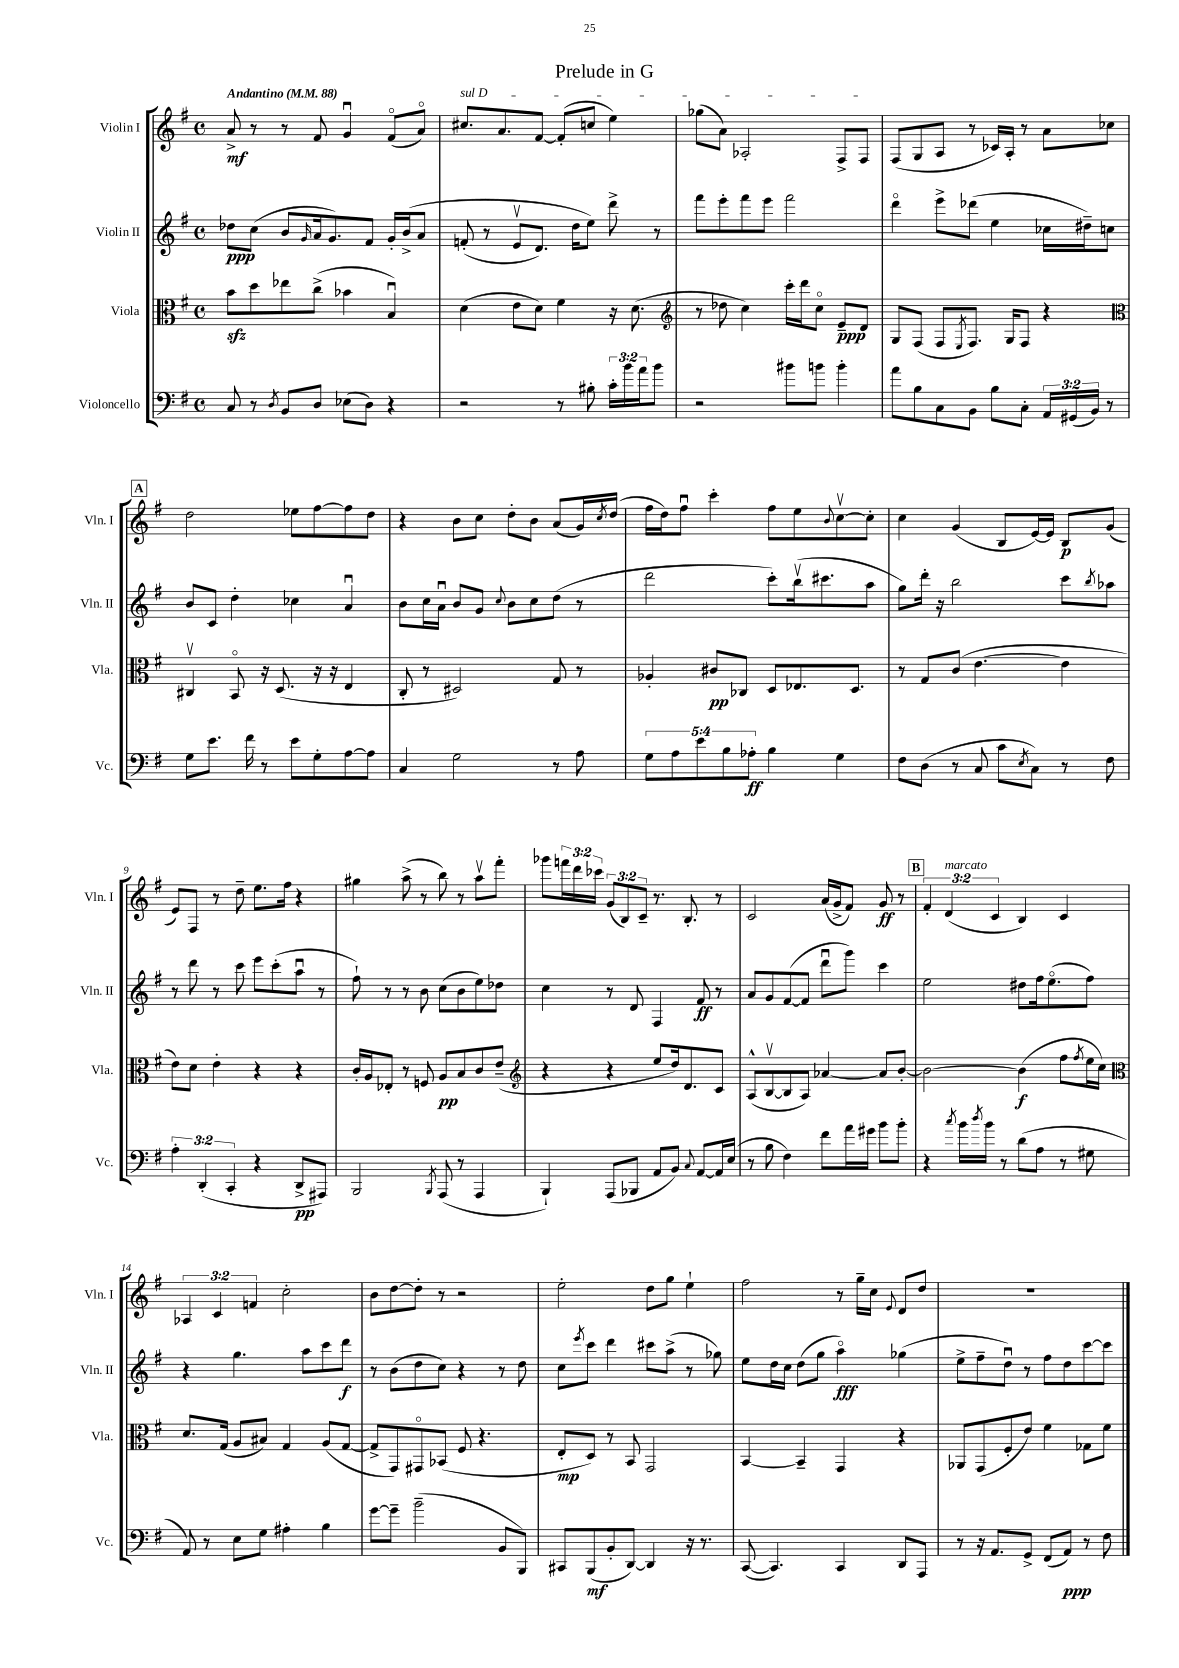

**kern	**kern	**kern	**kern
*staff4	*staff3	*staff2	*staff1
*clefF4	*clefC3	*clefG2	*clefG2
*k[f#]	*k[f#]	*k[f#]	*k[f#]
*M4/4	*M4/4	*M4/4	*M4/4
*met(c)	*met(c)	*met(c)	*met(c)
*MM88	*MM88	*MM88	*MM88
8C	8b	8dd-	8a^
8r	8dd	(8cc	8r
8qD	.	.	.
8BB	8ee-	8b	8r
.	.	16qqg	.
8D	(8cc^	16a	8f#
.	.	8.g)	.
(8E-	4b-	.	4gu
8D)	.	8f#	.
4r	4Bu)	16g'	(8f#o
.	.	&(16b^	.
.	.	8a	8ao)
=	=	=	=
2r	(4d	(8f'	8.cc#
.	.	8r	.
.	.	.	8.a
.	8e	8ev	.
.	8d)	8.d)	[8f#
8r	4f#	.	(8f#']
.	.	16dd	.
8B#'	.	8ee&)	8cc
24c'	16r	8ddd^	4ee)
24b	.	.	.
.	(8.d	.	.
24a	.	.	.
8b	.	8r	.
=	=	=	=
*	*clefG2	*	*
2r	8r	8fff#	(8gg-
.	8dd-	8eee'	8a)
.	4cc)	8fff#	2A-'
.	.	8eee	.
8b#	16ccc'	2fff#	.
.	16ddd	.	.
8b	8cco	.	.
4b'	8e~	.	8F#^
.	8d	.	8F#
=	=	=	=
8a	8G	4dddo	(8F#
8B	(8F#	.	8G
8C	8F#	8eee^	8A
.	8qE	.	.
8BB	8.F#)	(8ddd-	8r
8B	.	4ee	16c-)
.	16G	.	16A'
8C'	8F#	.	8r
24AA	4r	16cc-	8a
(24GG#	.	.	.
.	.	16dd#~)	.
24BB)	.	.	.
8r	.	8cc	8cc-
=	=	=	=
*	*clefC3	*	*
8G	4C#v	8b	2dd
8.e	.	8c	.
.	8BBo	4dd'	.
16f#	.	.	.
8r	16r	.	.
.	(8.D	.	.
8e	.	4cc-	8ee-
8G'	16r	.	[8ff#
.	16r	.	.
[8A	4E	4au	8ff#]
8A]	.	.	8dd
=	=	=	=
4C	8C'	8b	4r
.	8r	16cc	.
.	.	16au	.
2G	2D#)	8b	8b
.	.	8g	8cc
.	.	8qqcc	.
.	.	8b	8dd'
.	.	8cc	8b
8r	8G	(8dd	(8a
8A	8r	8r	16g)
.	.	.	8qcc
.	.	.	(16dd
=	=	=	=
10G	4A-'	2ddd	16ff#
.	.	.	16dd)
10A	.	.	.
.	.	.	8ff#u
10e	.	.	.
.	8c#	.	4ccc'
10B	.	.	.
.	8C-	.	.
10A-'	.	.	.
4B	8D	8ccc')	8ff#
.	8.E-	(16bbv	8ee
.	.	8.ccc#	.
.	.	.	8qqb
4G	.	.	[8ccv
.	8.D	.	.
.	.	8aa	8cc']
=	=	=	=
8F#	8r	8gg)	4cc
(8D	8G	16ddd'	.
.	.	16r	.
8r	(8c	2bb	(4g
8C	[4.e	.	.
8c	.	.	8B
8qE	.	.	.
8C)	.	.	[16e)
.	.	.	16e]
8r	4e]	8ccc	8B
.	.	8qbb	.
8F#	.	8aa-	(8g
=	=	=	=
6A'	8e)	8r	8e)
.	8d	8ddd	8F#
(6DD'	.	.	.
.	4e'	8r	8r
6CC'	.	.	.
.	.	8ccc	8dd~
4r	4r	8eee	8.ee
.	.	(8ccc'	.
.	.	.	16ff#
8DD^	4r	8aau	4r
8AAA#)	.	8r	.
=	=	=	=
2BBB	16c'	8ff#`)	4gg#
.	16A	.	.
.	8E-'	8r	.
.	8r	8r	(8aa^
.	8F	8b	8r
8qBBB	.	.	.
(8AAA	8A	(8cc	8bb)
8r	8B	8b	8r
4AAA	8c	8ee)	8aav
.	(8e~	8dd-	8fff#'
=	=	=	=
*	*clefG2	*	*
4BBB`)	4r	4cc	8ggg-
.	.	.	24fff
.	.	.	24ddd
.	.	.	24ccc-
(8AAA	4r	8r	(12g
.	.	.	12B)
8BBB-	.	8d	.
.	.	.	12c~
8AA	8ee	4F#	8.r
8BB)	16dd)	.	.
.	8.d	.	8.B'
8qqC	.	.	.
[8AA	.	8f#	.
16AA]	8c	8r	8r
(16E	.	.	.
=	=	=	=
8r	(8A^^	8a	2c
8B	[8Bv	8g	.
4F#)	8B]	([8f#	.
.	8A)	8f#]	.
8f#	[4a-	8dddu	(16a
.	.	.	16g^
16a	.	8ggg)	8f#)
16g#	.	.	.
8b	8a-]	4ccc	8g
8b'	[8b'	.	8r
=	=	=	=
4r	2b_	2ee	6f#'
.	.	.	(6d
8qcc	.	.	.
16b	.	.	.
8qdd	.	.	.
16b	.	.	.
.	.	.	6c
8r	.	.	.
(8d	(4b]	8dd#	4B)
8A	.	16ff#	.
.	.	(8.eeo	.
8r	8ff#	.	4c
.	8qff#	.	.
8G#	16ee	8ff#)	.
.	16cc)	.	.
=	=	=	=
*	*clefC3	*	*
8AA)	8.d	4r	6A-
8r	.	.	.
.	.	.	6c
.	(16G	.	.
8E	8A	4.gg	.
.	.	.	6f
8G	8B#)	.	.
4A#'	4G	.	2cc'
.	.	8aa	.
4B	(8A	8ccc	.
.	[8G	8ddd	.
=	=	=	=
[8g	8G^]	8r	8b
8g~]	8GG)	(8b	[8dd
(2b~	8GG#o	8dd	8dd']
.	(8BB-	8cc)	8r
.	8F#	4r	2r
.	4.r	.	.
8BB	.	8r	.
8BBB)	.	8dd	.
=	=	=	=
8CC#	8E'	8cc	2ee'
.	.	8qeee	.
(8BBB	8D)	8ccc	.
8BB'	8r	4ddd	.
[8DD)	8BB	.	.
4DD]	2GG	8ccc#	8dd
.	.	(8aa^	8gg
16r	.	8r	4ee`
8.r	.	.	.
.	.	8gg-)	.
=	=	=	=
([8CC	[4BB	8ee	2ff#
4.CC])	.	16dd	.
.	.	16cc	.
.	4BB~]	(8dd	.
.	.	8gg	.
4CC	4GG	4aao)	8r
.	.	.	16gg~
.	.	.	16cc
.	.	.	8qqe
8DD	4r	(4gg-	8d
8AAA	.	.	8dd
=	=	=	=
8r	8AA-	8ee^	1r
16r	(8GG	8ff#~	.
8.AA	.	.	.
.	8F#'	8ddu)	.
8GG^	8e)	8r	.
(8FF#	4f#	8ff#	.
8AA)	.	8dd	.
8r	8G-	[8ccc	.
8F#	8f#	8ccc]	.
==	==	==	==
*-	*-	*-	*-
